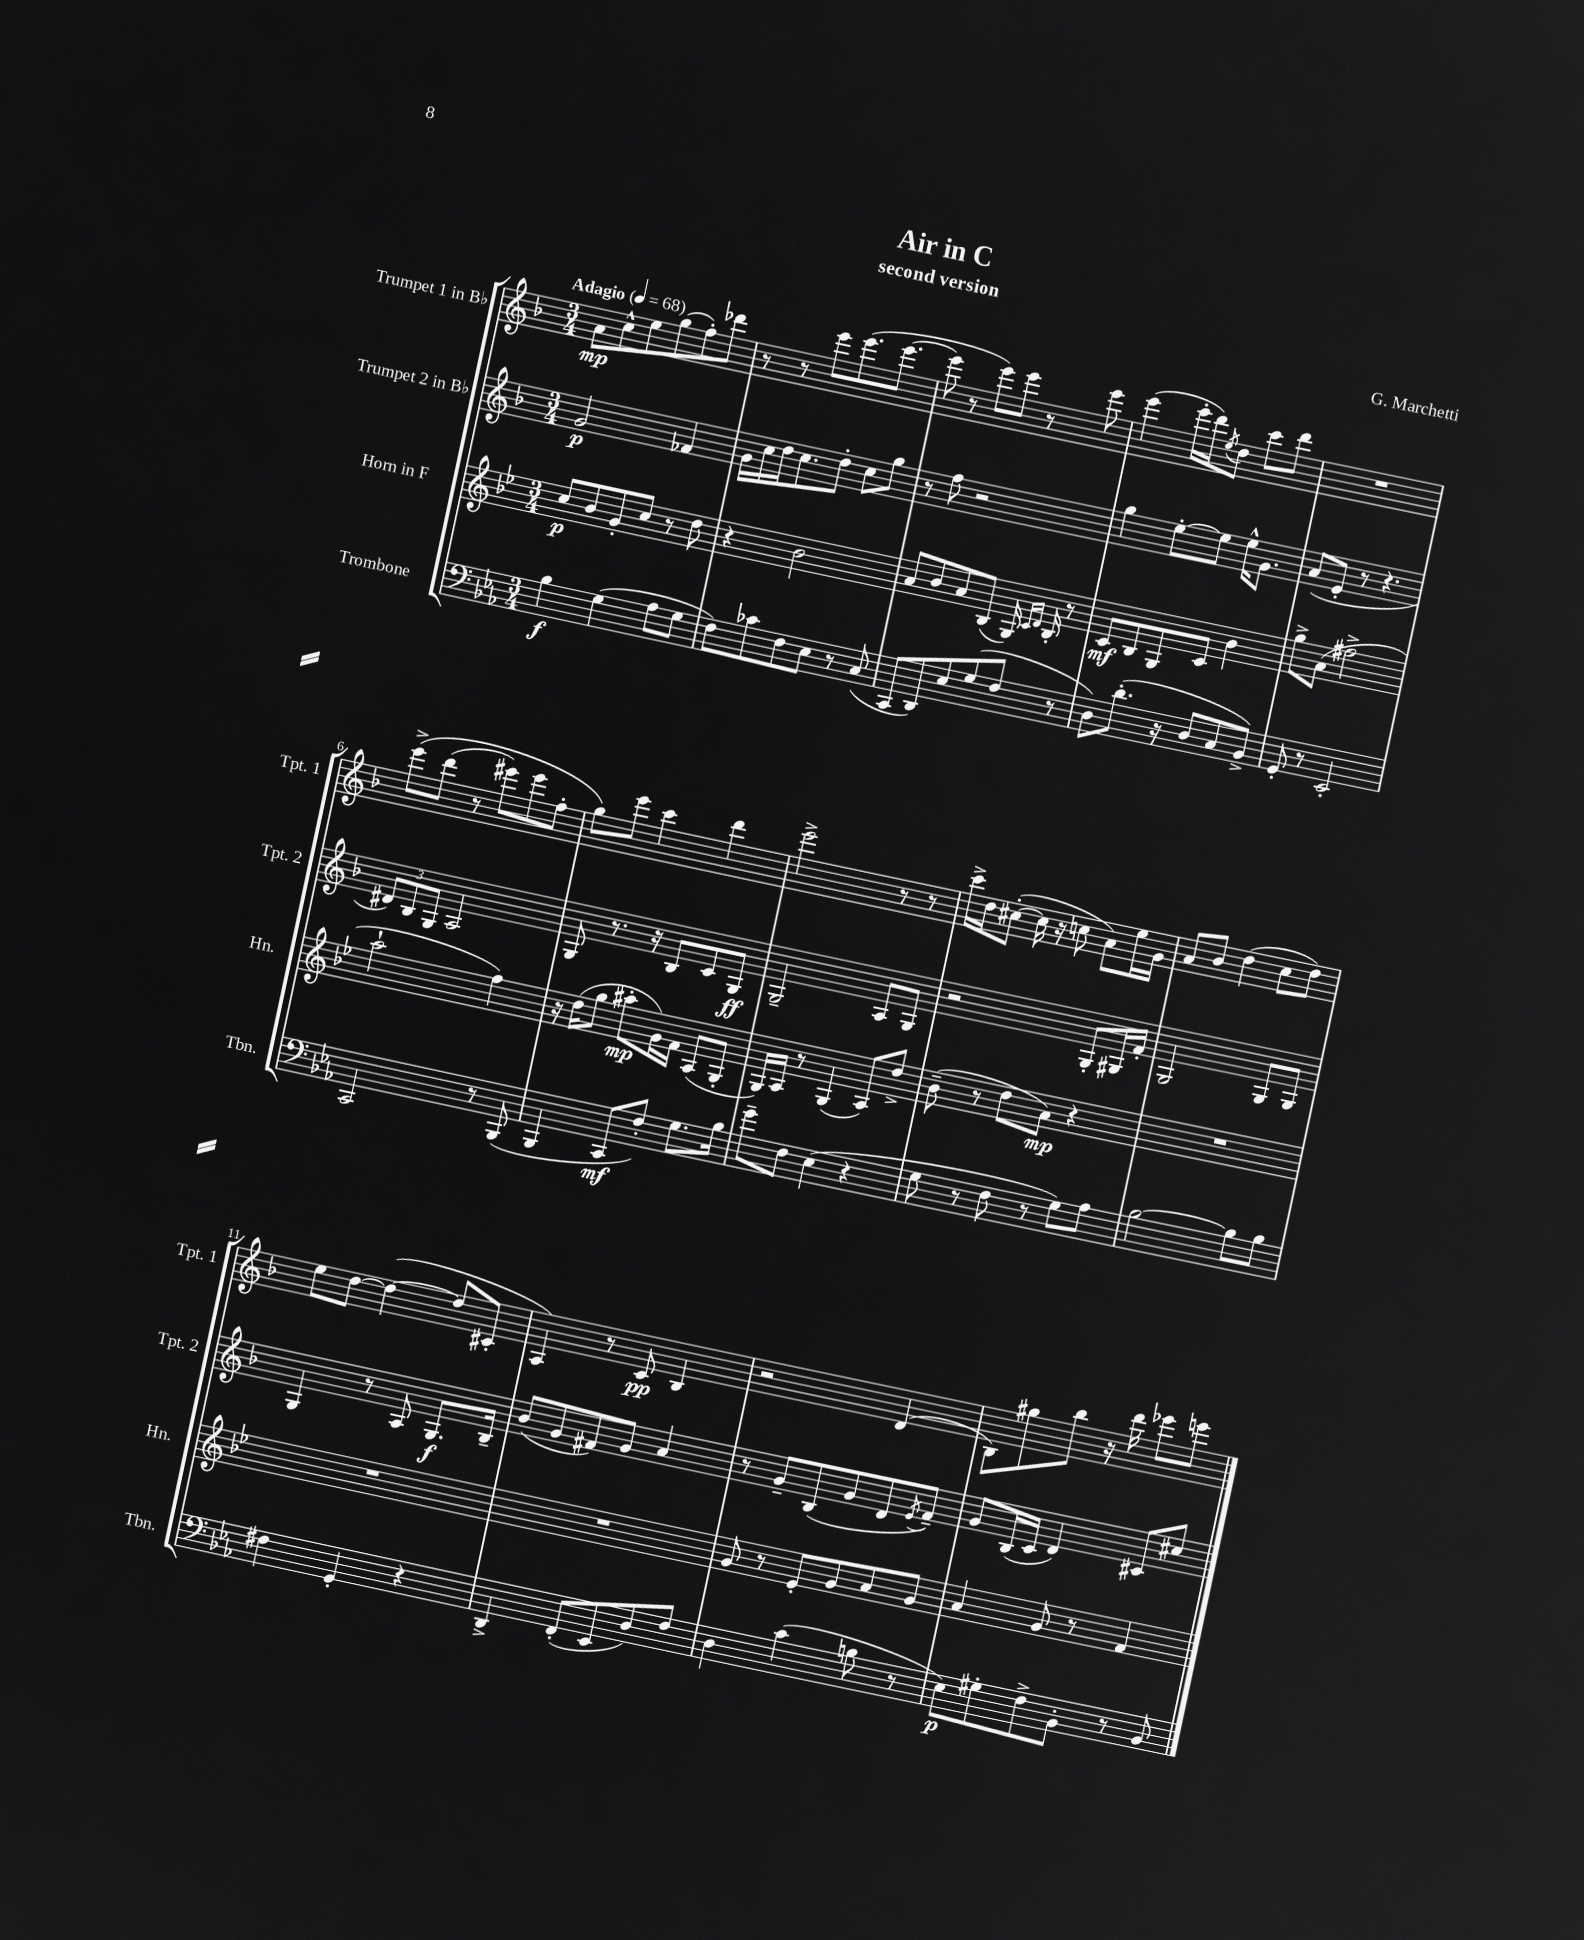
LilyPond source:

\header { title = "Air in C" composer = "G. Marchetti" subtitle = "second version" }
<<
\new StaffGroup <<
\new Staff = "s0" \with { instrumentName = "Trumpet 1 in Bb" shortInstrumentName = "Tpt. 1" } {
    \clef treble \key f \major \numericTimeSignature \time 3/4 \tempo "Adagio" 4 = 68
    a'8\mp c''8-^ e''8 g''8( f''8-.) des'''8 |
    r8 r8 e'''8 e'''8.( e'''8.~ |
    e'''8 r8 e'''8) e'''8 r8 e'''8 |
    e'''4( e'''16-. d'''16) \acciaccatura { e''8 } d''8 c'''8 d'''8 |
    R2. |
    e'''8->\( d'''8( r8 eis'''8) eis'''8 f''8-. |
    g''8\) e'''8 c'''4 d'''4 |
    e'''2-> r8 r8 |
    c'''16-> d''16 cis''8~-.( cis''16 r16 c''8 a'8) e''16 g'16 |
    a'8 bes'8 d''4( c''8 d''8) |
    e''8 d''8~ d''4~( d''8 cis'8-. |
    a4) r8 c'8\pp bes4 |
    r2 d'4( |
    bes8) gis''8 bes''8 r16 d'''16 ees'''8 e'''8 \bar "|." |
}
\new Staff = "s1" \with { instrumentName = "Trumpet 2 in Bb" shortInstrumentName = "Tpt. 2" } {
    \clef treble \key f \major \numericTimeSignature \time 3/4
    g'2\p fes'4 |
    g'16 c''16 d''16 c''8. d''8-. c''8 g''8 |
    r8 f''8 r2 |
    g''4 e''8~-. e''8 e''16-^ g'8. |
    a'8( e'8-. r8 r4. |
    \tuplet 3/2 { dis'8) bes8 g8 } a2 |
    g8 r8. r16 bes8 c'8 g8\ff |
    g2-- a8 g8 |
    r2 g8-. gis16 f'16-. |
    g2 g8 g8 |
    g4 r8 a8 g8.\f bes16-- |
    bes'8( g'8 fis'8) g'8 a'4 |
    r8 g'8-- bes8( g'8 d'8 \acciaccatura { e'8 } f'8--) |
    g'8 bes16( c'16 d'4) cis'8 cis''8 \bar "|." |
}
\new Staff = "s2" \with { instrumentName = "Horn in F" shortInstrumentName = "Hn." } {
    \clef treble \key bes \major \numericTimeSignature \time 3/4
    c''8\p bes'8 g'8-. c''8 r8 d''8 |
    r4 bes'2 |
    a'8 bes'8 a'8 bes8( g16) \grace { c'16 d'16 } bes16-. r8 |
    c'8\mf bes8 g8 c'8 bes'4 |
    g''8-> a'8( fis''2-> |
    a''2-! f''4) |
    r16 d''16( g''8 ais''8-.\mp g'16) f'16 a8( g8-. |
    g16) a16 r8 g4( a8) d''8-> |
    bes'8--( r8 d''8 a'8\mp) r4 |
    R2. |
    R2. |
    R2. |
    g'8 r8 ees'8-. g'8 a'8 g'8 |
    a'4 g'8 r8 f'4 \bar "|." |
}
\new Staff = "s3" \with { instrumentName = "Trombone" shortInstrumentName = "Tbn." } {
    \clef bass \key ees \major \numericTimeSignature \time 3/4
    bes4\f g4( aes8 g8 |
    f8) ces'8 f8 ees8 r8 c8( |
    c,8 d,8) ees8 g8( f8 r8 |
    d8) d'8.-.( r16 d8 c8 bes,8->) |
    g,8-. r8 ees,2-. |
    c,2 r8 bes,,8( |
    bes,,4 c,8\mf f8-.) g8. bes16 |
    g'8-- f8 ees4( r4 |
    g8 r8 f8 r8 g8) aes8 |
    bes2~ bes8 bes8 |
    fis4 g,4-. r4 |
    d,4-> f,8-.( ees,8 d8) f8 |
    d4 c'4( b8 r8 |
    ees8\p) gis8-. f8-> bes,8-. r8 bes,8 \bar "|." |
}
>>
>>
